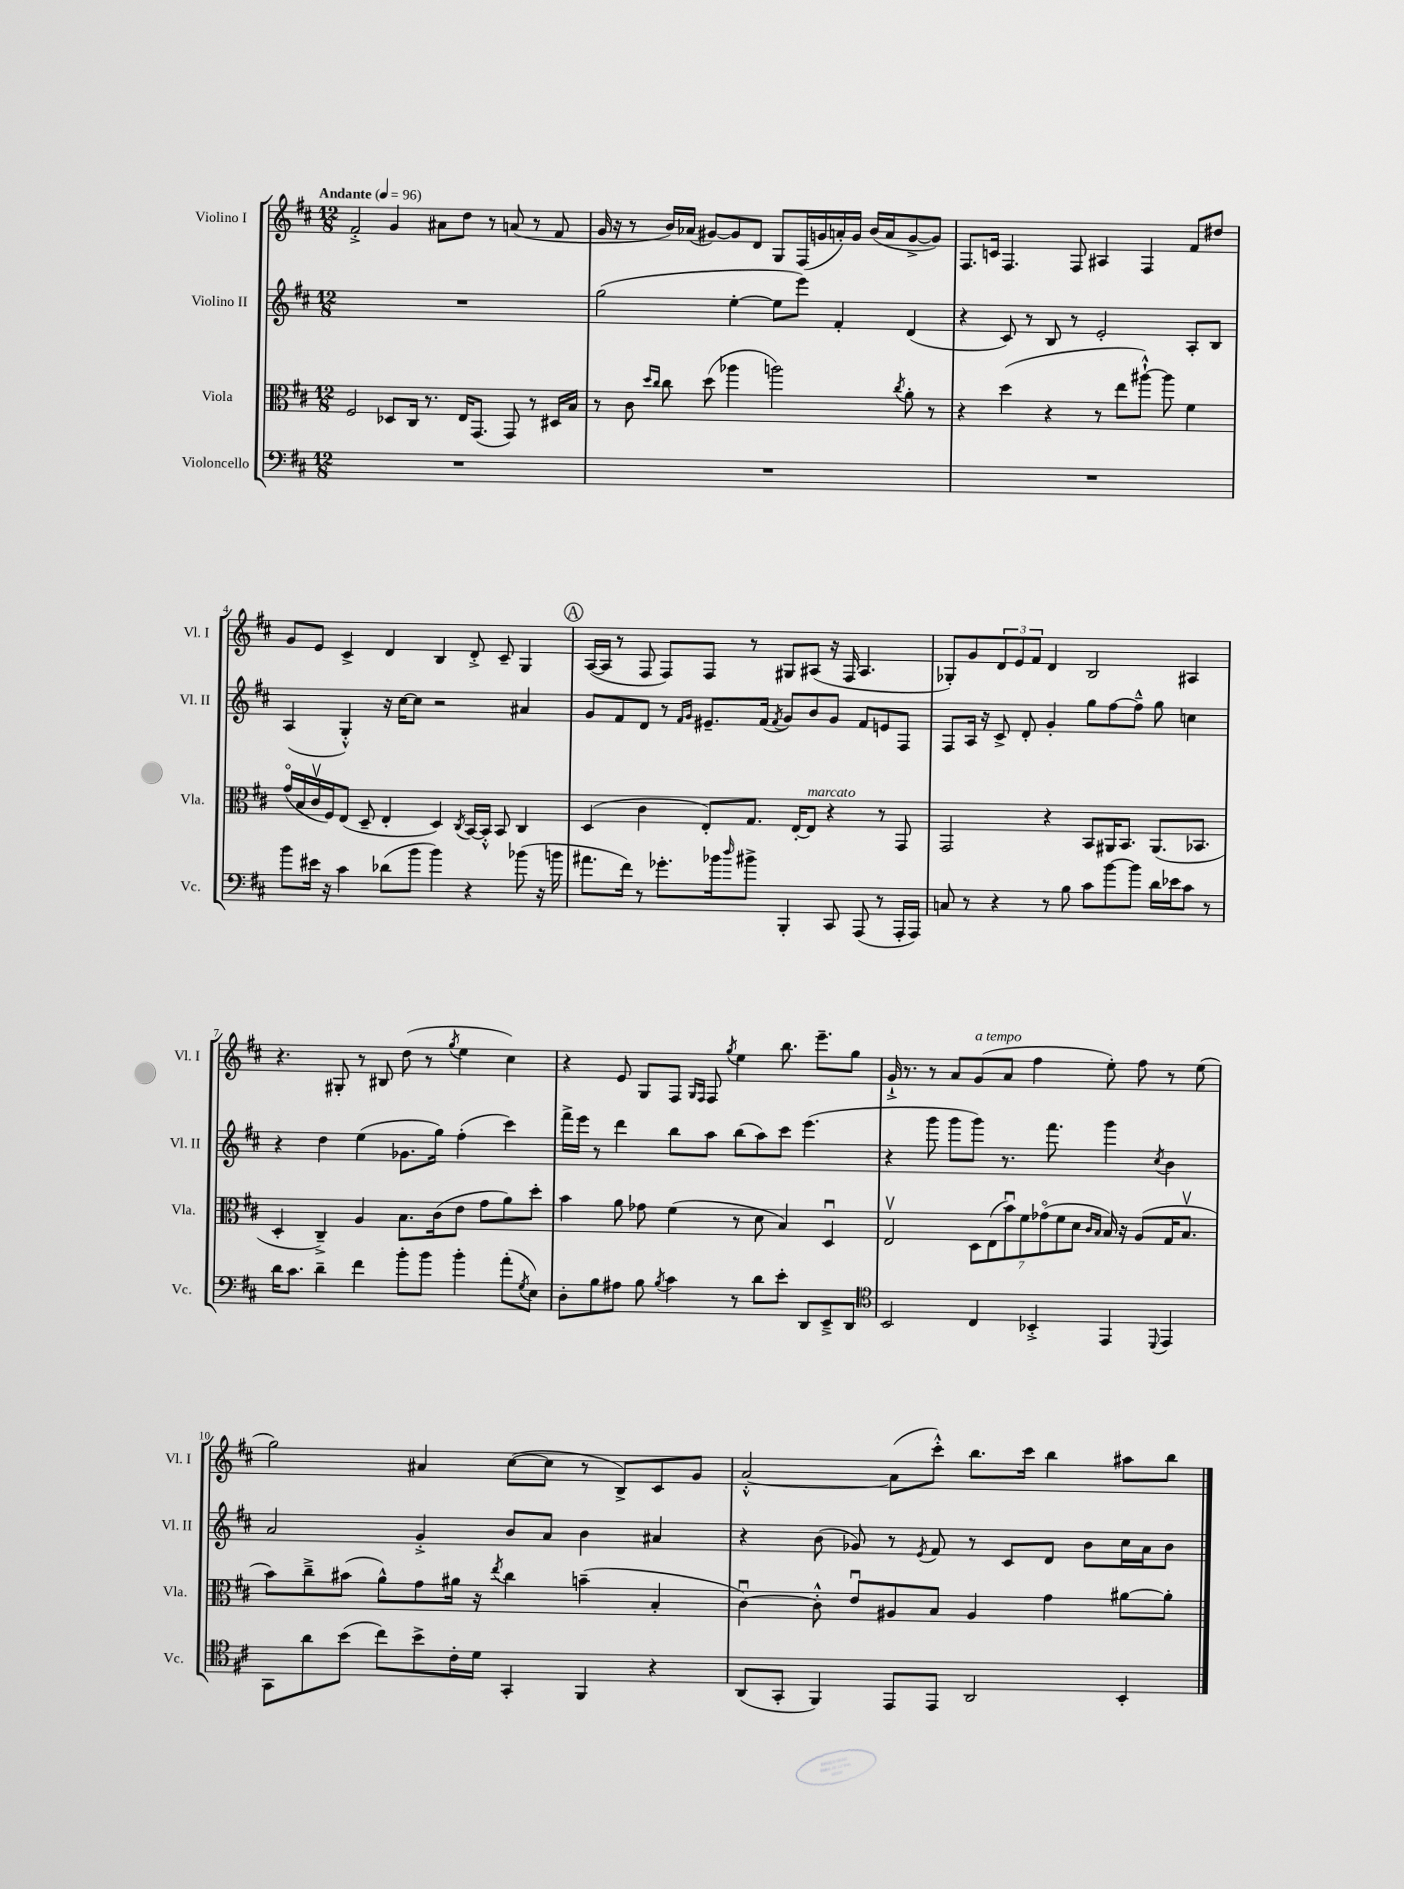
<<
\new StaffGroup <<
\new Staff = "s0" \with { instrumentName = "Violino I" shortInstrumentName = "Vl. I" } {
    \clef treble \key d \major \numericTimeSignature \time 12/8 \tempo "Andante" 4 = 96
    fis'2-.-> g'4 ais'8 d''8 r8 a'8( r8 fis'8 |
    g'16 r16 r8 b'16) aes'16( gis'8~) gis'8 d'8 g8 fis16( g'16 a'16-.) g'16 b'16( a'16 g'8~-> g'8) |
    fis8. c'16 fis4. fis8 ais4 fis4 fis'8 dis''8 |
    g'8 e'8 cis'4-> d'4 b4 d'8-.-> cis'8-- g4 |
    \mark \markup { \circle "A" } a16~( a16 r8 fis8 fis8) fis8 r8 gis8 ais8( r16 fis16 ais4. |
    ges8-.) g'8 \tuplet 3/2 { d'8 e'8 fis'8 } d'4 b2 ais4 |
    r4. gis8-. r8 bis8 d''8( r8 \acciaccatura { g''8 } e''4 cis''4) |
    r4 e'8 g8 fis8 \grace { g16 fis16 } fis8 \acciaccatura { g''8 } e''4 b''8. e'''8.-- g''8 |
    g'16-!-> r8. r8 a'8 g'8^\markup { \italic "a tempo" }( a'8 fis''4 e''8-.) fis''8 r8 e''8( |
    g''2) ais'4 cis''8~( cis''8 r8 b8->) cis'8 g'8 |
    a'2~-.-^ a'8( cis'''8-.-^) b''8. cis'''16 b''4 ais''8 b''8 \bar "|." |
}
\new Staff = "s1" \with { instrumentName = "Violino II" shortInstrumentName = "Vl. II" } {
    \clef treble \key d \major \numericTimeSignature \time 12/8
    R1. |
    g''2( e''4~-. e''8 e'''8) fis'4-. d'4( |
    r4 cis'8) r8 b8 r8 e'2-. a8-. b8 |
    a4( g4-.-^) r16 cis''16~ cis''8 r2 ais'4 |
    \mark \markup { \circle "A" } g'8 fis'8 d'8 r8 \grace { fis'16 g'16 } eis'8.-- fis'16( \acciaccatura { fis'8 } g'8) b'8 g'8 fis'8 e'8 fis8 |
    fis8 a16 r16 cis'8-> d'8-. g'4-. g''8 fis''8~ fis''8---^ g''8 c''4 |
    r4 d''4 e''4( ges'8. g''16) fis''4-.( cis'''4) |
    fis'''16-> e'''16 r8 d'''4 b''8 a''8 b''8( a''8) cis'''8 e'''4.( |
    r4 g'''8 g'''8 g'''8) r8. fis'''8. g'''4 \acciaccatura { cis''8 } b'4 |
    a'2 g'4-.-> b'8 a'8 b'4 ais'4 |
    r4 b'8( ges'8) r8 \acciaccatura { e'8 } fis'8 r8 cis'8 d'8 b'8 cis''16 a'16 b'8 \bar "|." |
}
\new Staff = "s2" \with { instrumentName = "Viola" shortInstrumentName = "Vla." } {
    \clef alto \key d \major \numericTimeSignature \time 12/8
    fis2 des8 cis16 r8. e16 g,8.( g,8) r8 dis16 b16 |
    r8 cis'8 \grace { d''16 cis''16 } cis''8 d''8( aes''4 a''2) \acciaccatura { cis''8 } a'8-. r8 |
    r4 d''4( r4 r8 e''8 ais''8~-!-^) ais''8 fis'4 |
    g'16\flageolet( b16 cis'16\upbow fis16) e8( d8-- e4-. d4) \acciaccatura { cis8 } b,16~ b,16-.-^ b,8 cis4 |
    \mark \markup { \circle "A" } d4( cis'4 e8-.) g8. e16~-. e8^\markup { \italic "marcato" } r4 r8 g,8 |
    g,2 r4 b,8 ais,16 b,8. ais,8.( bes,8. |
    d4-. cis4--->) a4 b8. cis'16( e'8 g'8 a'8) d''8-. |
    b'4 a'8 ges'8 fis'4( r8 d'8 b4) d4\downbow |
    e2\upbow \tuplet 7/4 { d8 e8( b'8\downbow) fis'8 ges'8\flageolet( fis'8 d'8 } \grace { cis'16 b16 } b16) r16 a8( g16 b8.\upbow |
    b'8) cis''8---> bis'8( a'8-^) g'8 ais'16 r16 \acciaccatura { e''8 } cis''4 b'4--( b4-. |
    cis'4~\downbow) cis'8-.-^ e'8\downbow ais8 b8 ais4 g'4 ais'8~ ais'8-. \bar "|." |
}
\new Staff = "s3" \with { instrumentName = "Violoncello" shortInstrumentName = "Vc." } {
    \clef bass \key d \major \numericTimeSignature \time 12/8
    R1. |
    R1. |
    R1. |
    b'8 eis'16 r16 cis'4 des'8( b'8 b'4) r4 bes'8( r16 b'16 |
    \mark \markup { \circle "A" } ais'8. fis'16) r8 ges'8.-. bes'16 \grace { d''16 } bis'8-> b,,4-. cis,8 a,,8( r8 a,,16-. a,,16) |
    c8 r8 r4 r8 b8 cis'8 b'8~ b'8 d'16 ees'16 cis'8 r8 |
    d'16 cis'8. d'4-- fis'4 b'8-. b'8 b'4-. a'8-.( \acciaccatura { g8 } e8) |
    d8-. b8 ais8 b8 \acciaccatura { b8 } cis'4 r8 d'8 e'8-. d,8 e,8---> d,8 |
    \clef tenor b,2 cis4 bes,4-.-> e,4 \appoggiatura { d,8 } e,4 |
    g,8 a'8 b'8( cis''8) b'8-> cis'16-. d'16 g,4-. fis,4 r4 |
    a,8( g,8-. fis,4) e,8 e,8 a,2 b,4-. \bar "|." |
}
>>
>>
